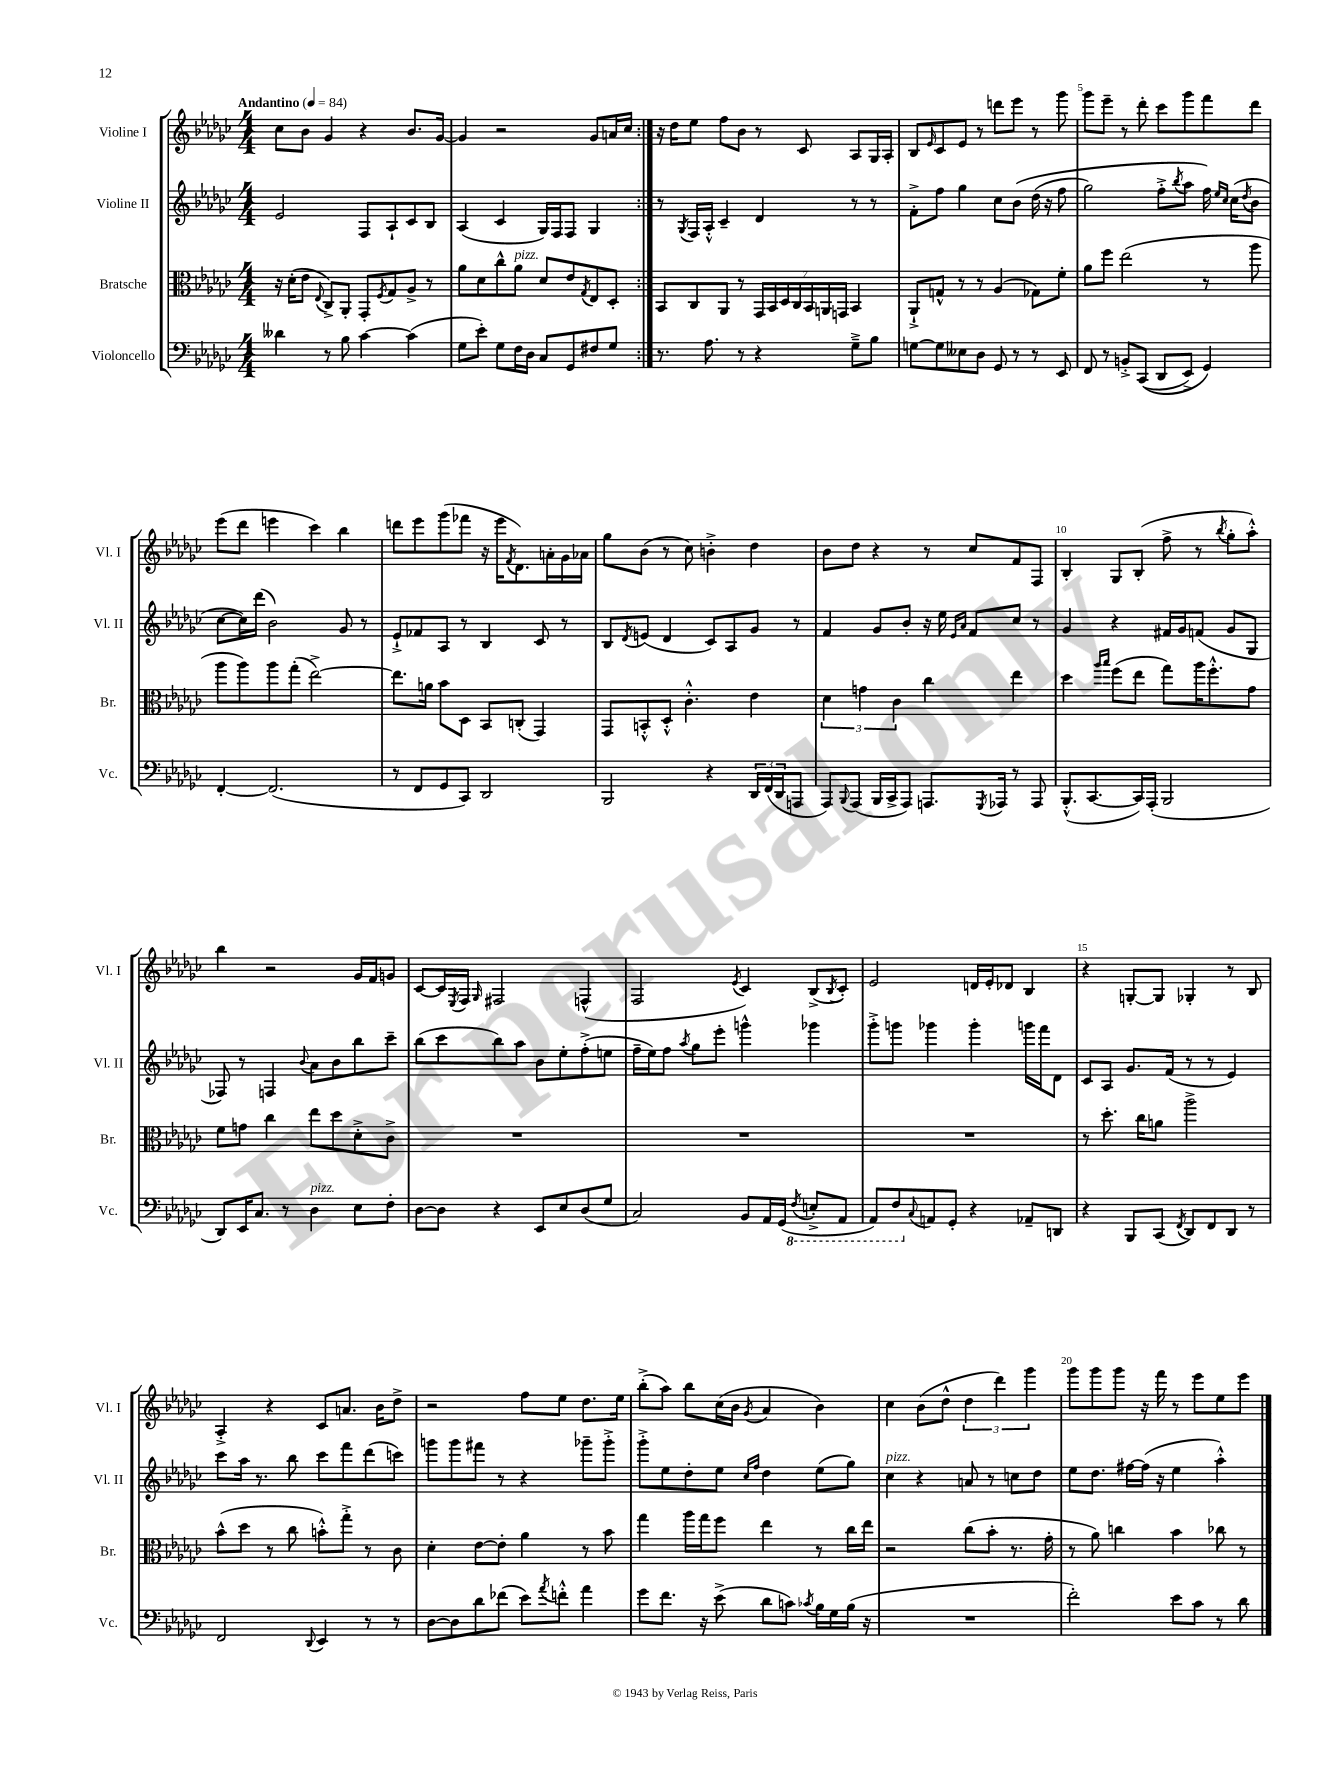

**kern	**kern	**kern	**kern
*staff4	*staff3	*staff2	*staff1
*clefF4	*clefC3	*clefG2	*clefG2
*k[b-e-a-d-g-c-]	*k[b-e-a-d-g-c-]	*k[b-e-a-d-g-c-]	*k[b-e-a-d-g-c-]
*M4/4	*M4/4	*M4/4	*M4/4
*MM84	*MM84	*MM84	*MM84
4d--	16r	2e-	8cc-
.	(16d-'	.	.
.	8e-	.	8b-
.	8qqE-	.	.
8r	8C-^)	.	4g-
8B-	8AA-'	.	.
[4c-	8GG-'	8F	4r
.	8qF	.	.
.	8G-	8A-`	.
(4c-]	8A-^	8c-	8.b-
.	8r	8B-	.
.	.	.	[16g-
=	=	=	=
8G-	8a-	(4A-	4g-]
8e-')	8d-	.	.
8G-	8cc-^^	4c-	2r
16F	8a-	.	.
16D-	.	.	.
8C-	8d-	16G-)	.
.	.	16F	.
8GG-	8e-	8F	.
.	8qG-	.	.
8F#	8E-	4G-	8g-
8G-	8D-'	.	16a
.	.	.	16cc-
=:|!	=:|!	=:|!	=:|!
8.r	8BB-	8r	16r
.	.	.	16dd-
.	.	8qG-	.
.	8C-	16F	8ee-
8.A-	.	16A-'^^	.
.	8AA-	4c-~	8ff
8r	8r	.	8b-
4r	28GG-	4d-	8r
.	28BB-	.	.
.	28D-	.	.
.	28C-	.	.
.	.	.	8c-
.	28BB-	.	.
.	28AA	.	.
.	28GG	.	.
8G-~^	4BB-	8r	8A-
8B-	.	8r	16G-
.	.	.	16A-'
=	=	=	=
[8G	8AA-`^	8f'^	8B-
.	.	.	16qqe-
8G]	8G^^	8ff	8c-
8E--	8r	4gg-	8e-
8D-	8r	.	8r
8GG-	(4A-	8cc-	8ddd
8r	.	&(8b-	8eee-
8r	8G-)	(16dd-	8r
.	.	16r	.
8EE-	8f'	8ff	8ggg-
=	=	=	=
8FF	8a-	2gg-)	8ggg-
8r	8ff	.	8eee-~
8BB'^	(2ee-	.	8r
&((8CC-	.	.	8ddd-'
8DD-	.	8ff'^	8ccc-
.	.	8qbb-	.
8EE-^)	.	8aa-	8ggg-
4GG-&)	8r	16ff&)	8fff
.	.	16qqee-	.
.	.	16qqcc-	.
.	.	(16cc-	.
.	.	8qdd-	.
.	8aa-	8b-	8ddd-
=	=	=	=
[4FF'	8aa-	[8cc-	(8eee-
.	8aa-)	16cc-])	8ddd-
.	.	(16ddd-	.
(2.FF]	8aa-	2b-)	4eee
.	(8gg-'	.	.
.	[2ee-^)	.	4ccc-)
.	.	8g-	4bb-
.	.	8r	.
=	=	=	=
8r	8.ee-]	8e-`^	8ddd
8FF	.	8f-	8eee-
.	16a	.	.
8GG-	8b-	8A-	(8ggg-
8CC-)	8D-	8r	8fff-
2DD-	8BB-	4B-	16r
.	.	.	16eee-
.	.	.	8qf
.	(8C'	.	8.d-)
.	4GG-)	8c-	.
.	.	.	16a'
.	.	8r	16g-
.	.	.	16a-
=	=	=	=
2BBB-	8GG-	8B-	8gg-
.	.	8qd-	.
.	8BB'^^	(8e	(8b-
.	8D-'^^	4d-	8r
.	4.c-'^^	.	8cc-)
4r	.	8c-)	4b'^
.	.	8A-	.
24DD-	4e-	8g-	4dd-
(24FF	.	.	.
24DD-	.	.	.
8AAA	.	8r	.
=	=	=	=
8AAA-)	6d-	4f	8b-
8qqBBB-	.	.	.
(8AAA-	.	.	8dd-
.	6g	.	.
16BBB-	.	8g-	4r
16CC-^	.	.	.
.	6c-	.	.
8AAA-)	.	8b-'	.
8.AAA	4cc-	16r	8r
.	.	16ee-	.
.	.	16qqe-	.
.	.	16qqa-	.
.	.	8f	8cc-
8qGGG-	.	.	.
16AAA-	.	.	.
8r	4ee-	8cc-	8f
8AAA-	.	8r	8F
=	=	=	=
(8.BBB-'^^	4dd-	4g-	4B-'
[8.CC-	.	.	.
.	16qqaa-	.	.
.	16qqbb-	.	.
.	(8ff	4r	8G-
16CC-])	8ee-	.	(8B-'
(16AAA-'	.	.	.
2BBB-	8gg-)	16f#	8ff^
.	.	16g-	.
.	16aa-	(8f	8r
.	8.ff'^^	.	.
.	.	.	8qbb-
.	.	8g-	8gg-'
.	8g-	8G-	8aa-'^^)
=	=	=	=
8DD-)	8f	8F-)	4bb-
16EE-	8g	8r	.
8.C-	.	.	.
.	4cc-	4F	2r
8r	.	.	.
.	.	8qqb-	.
4D-	8ee-	8a-	.
.	8dd-	8b-	.
8E-	8d-'^	8bb-	16g-
.	.	.	16f
8F'	8c-^	8ccc-~	8g
=	=	=	=
[8D-	1r	(8bb-	[8c-
8D-]	.	8ccc-	16c-]
.	.	.	8qE-
.	.	.	16F
.	.	.	16qqG-
4r	.	8bb-)	2F#
.	.	8aa-	.
8EE-	.	8b-	.
8E-	.	8ee-'	.
(8D-	.	(8ff'^	(4F^^
8G-	.	8ee	.
=	=	=	=
2C-)	1r	16ff~	2F
.	.	16ee-)	.
.	.	8ff	.
.	.	8qaa-	.
.	.	8gg-	.
.	.	8eee-'	.
.	.	.	8qe-
8BB-	.	4ggg^^	4c-)
16AA-	.	.	.
(16GG-	.	.	.
8qFF	.	.	.
8EE'^	.	4ggg-	(8B-^
.	.	.	8qB-
8AAA-	.	.	8c-')
=	=	=	=
8AAA-)	1r	8ggg-'^	2e-
8FF	.	8ggg	.
8qqC-	.	.	.
8AA	.	4ggg-	.
8GG-'	.	.	.
4r	.	4ggg-'	16d
.	.	.	16e-'
.	.	.	8d-
8AA-~	.	16ggg	4B-
.	.	16fff	.
8DD	.	8d-	.
=	=	=	=
4r	8r	8c-	4r
.	8.dd-'	8A-	.
8BBB-	.	8.g-	[8G'
.	16cc-	.	.
(8CC-	8a	.	8G]
.	.	(16f	.
8qFF	.	.	.
8DD-)	2aa-^	8r	4G-'
8FF	.	8r	.
8DD-	.	4e-)	8r
8r	.	.	8B-
=	=	=	=
2FF	(8b-^^	8ccc-	4A-'^
.	8dd-	16aa-	.
.	.	8.r	.
.	8r	.	4r
.	8cc-	8bb-	.
8qqDD-	.	.	.
4EE-	8b'^^)	8ccc-	8c-
.	8gg-'^	8fff	8.a
8r	8r	(8ddd-	.
.	.	.	16b-
8r	8c-	8ccc)	8dd-^
=	=	=	=
[8D-	4d-'	8ggg	2r
8D-]	.	8ggg	.
8d-	[8e-	8fff#	.
(8f-	8e-']	8r	.
8e-)	4a-	4r	8ff
8qa-	.	.	.
8f'^^	.	.	8ee-
4a-	8r	8ggg-~	8.dd-
.	8b-	8ggg-'^	.
.	.	.	16ee-
=	=	=	=
8g-	4gg-	8ggg-'^	(8bb-'^
8.f	.	8ee-	8aa-)
.	16aa-	8dd-'	8bb-
16r	16gg-	.	.
(8e-^	8ff	8ee-	(16cc-
.	.	.	16b-
.	.	16qqcc-	.
.	.	16qqff	8qg-
8d-	4ee-	4dd-	4a-
8c)	.	.	.
8qc-	.	.	.
16B-	8r	(8ee-	4b-)
16G-	.	.	.
(16B-	16cc-	8gg-)	.
16r	16ee-	.	.
=	=	=	=
1r	2r	4cc-	4cc-
.	.	4r	(8b-
.	.	.	8dd-^^
.	(8cc-	8a	6dd-
.	8b-'	8r	.
.	.	.	6ddd-)
.	8.r	8cc	.
.	.	.	6ggg-
.	.	8dd-	.
.	16g-'	.	.
=	=	=	=
2f')	8r	8ee-	8ggg-
.	8a-)	8.dd-	8ggg-
.	4cc	.	8ggg-
.	.	[16ff#	.
.	.	(16ff#]	16r
.	.	16r	16fff
8e-	4b-	4ee-	8r
8c-	.	.	8eee-
8r	8cc-	4aa-'^^)	8ee-
8d-	8r	.	8eee-
==	==	==	==
*-	*-	*-	*-
